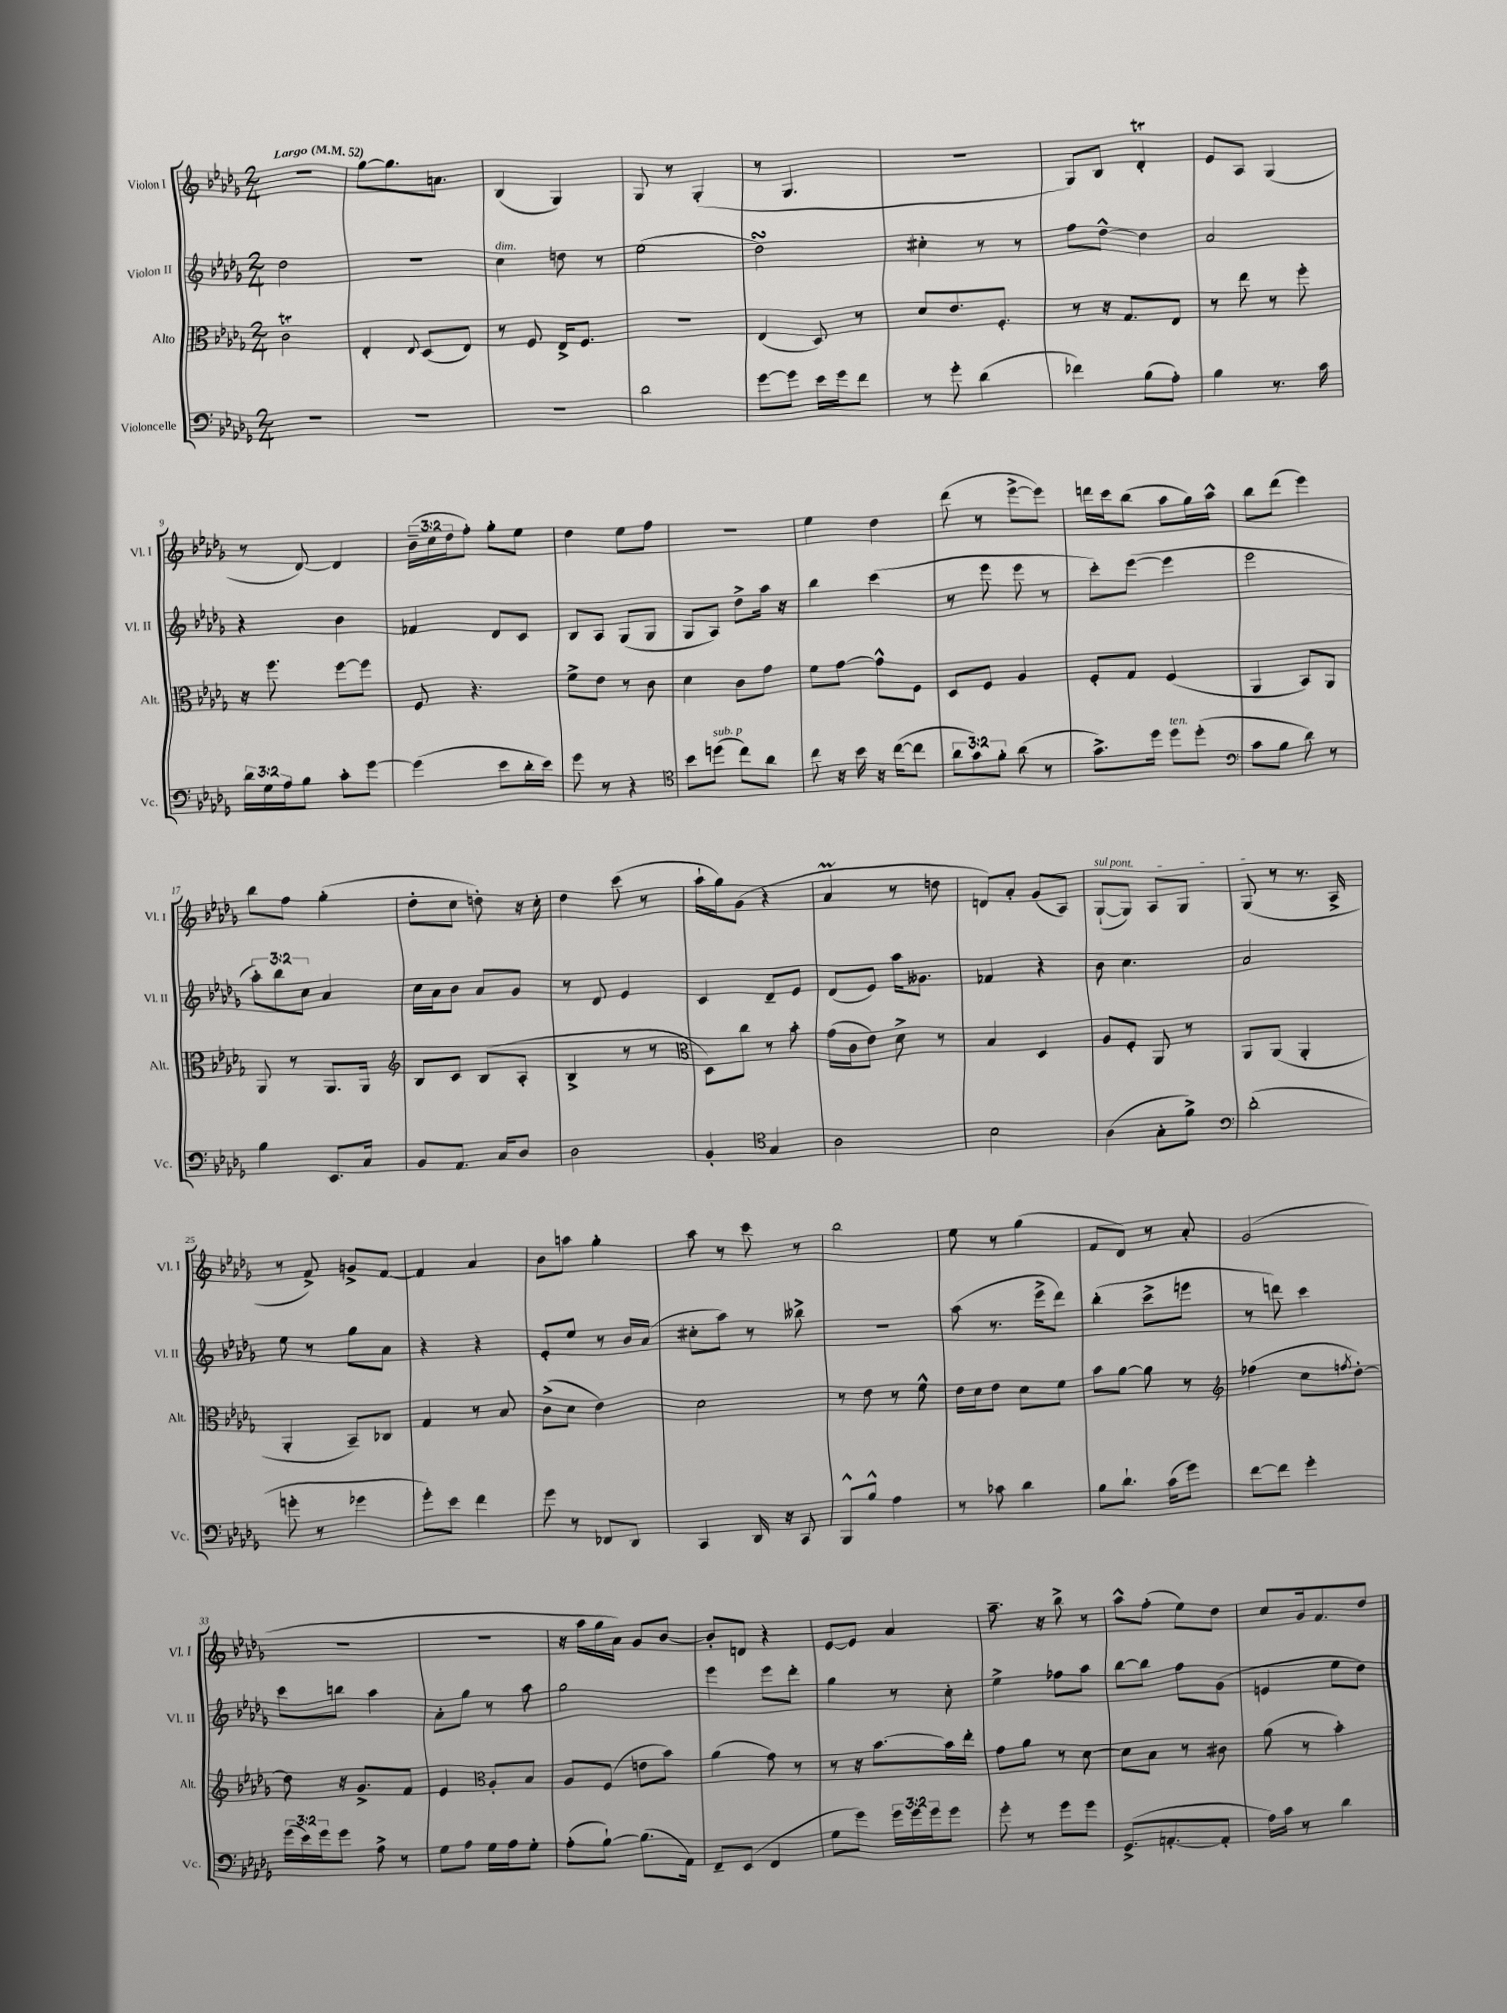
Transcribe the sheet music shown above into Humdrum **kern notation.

**kern	**kern	**kern	**kern
*staff4	*staff3	*staff2	*staff1
*clefF4	*clefC3	*clefG2	*clefG2
*k[b-e-a-d-g-]	*k[b-e-a-d-g-]	*k[b-e-a-d-g-]	*k[b-e-a-d-g-]
*M2/4	*M2/4	*M2/4	*M2/4
*MM52	*MM52	*MM52	*MM52
2r	2c	2dd-	2r
=	=	=	=
2r	4E-'	2r	[8gg-
.	.	.	8.gg-]
.	8qqE-	.	.
.	(8D-	.	.
.	.	.	8.a
.	8E-)	.	.
=	=	=	=
2r	8r	4cc	(4B-
.	8F	.	.
.	16E-^	8dd	4G-)
.	8.F	.	.
.	.	8r	.
=	=	=	=
2d-	2r	(2ee-	8G-
.	.	.	8r
.	.	.	(4G-'
=	=	=	=
[8g-	(4E-	2dd-)	8r
8g-]	.	.	4.G-
16e-	8D-)	.	.
16g-	.	.	.
8f	8r	.	.
=	=	=	=
8r	8d-	4cc#'	2r
8g-'	8.e-	.	.
(4d-	.	8r	.
.	8.F'	.	.
.	.	8r	.
=	=	=	=
4f-)	8r	8ff	8G-)
.	16r	[8dd-^^	8B-
.	8.G-	.	.
(8B-	.	4dd-]	4d-'
8A-')	8E-	.	.
=	=	=	=
4B-	8r	2a-	8e-
.	8ee-	.	8A-
8.r	8r	.	(4G-
.	8ff'	.	.
16c	.	.	.
=	=	=	=
24d-	16r	4r	8r
24G-	.	.	.
.	8.ff	.	.
24A-	.	.	.
8B-	.	.	[8d-)
8c'	[8ff	4b-	4d-]
[8g-	8ff]	.	.
=	=	=	=
(4g-]	8F	4f-	(24b-~
.	.	.	24cc
.	.	.	24dd-
.	4.r	.	8ff')
8e-	.	8d-	8gg-'
16d-'	.	8c	8ee-
16e-)	.	.	.
=	=	=	=
8g-	8f^	8B-	4dd-
8r	8e-	8A-	.
4r	8r	(8G-	8ee-
.	8c	8G-	8ff
=	=	=	=
*clefC4	*	*	*
8b-	4d-	8G-	2r
(8dd	.	8A-)	.
8cc)	8c	8dd-^	.
8a-	8g-	16aa-	.
.	.	16r	.
=	=	=	=
8cc	8f	4bb-	4ee-
16r	[8g-	.	.
16b-	.	.	.
16r	8g-^^]	(4ccc	4dd-
([16cc	.	.	.
8cc]	8F	.	.
=	=	=	=
12a-	8D-	8r	(8ddd-
12g-)	.	.	.
.	8F	8eee-	8r
12f'	.	.	.
(8a-	4A-	8eee-	[8eee-^
8r	.	8r	8eee-])
=	=	=	=
8.g-^)	8F'	8ccc')	16ddd
.	.	.	16ccc
.	8G-	([8eee-	(8bb-
16dd-	.	.	.
8dd-	(4F	4eee-]	8aa-
(8dd-'	.	.	16gg-)
.	.	.	16aa-^^
=	=	=	=
*clefF4	*	*	*
8c	4AA-	2eee-	8bb-
8B-	.	.	(8ddd-
8d-)	8BB-)	.	4eee-)
8r	8AA-	.	.
=	=	=	=
4B-	8AA-	12aa-')	8bb-
.	.	12bb-	.
.	8r	.	8ff
.	.	12cc	.
8.EE-	8.AA-	4a-	(4gg-'
16C	16AA-	.	.
=	=	=	=
*	*clefG2	*	*
8BB-	8B-	16cc	8dd-'
.	.	16a-	.
8.AA-	8c	8b-	8cc
.	(8B-	8a-	8dd')
16C	.	.	.
8D-	8A-'	8g-	16r
.	.	.	16cc'
=	=	=	=
2D-	4B-^	8r	4dd-
.	.	8d-	.
.	8r	4e-	(8ccc
.	8r	.	8r
=	=	=	=
*	*clefC3	*	*
4BB-'	8D-)	4c	16aa-`
.	.	.	16gg-)
.	8cc	.	(8g-
*clefC4	*	*	*
4G-	8r	8d-~	4r
.	8b-'	8e-	.
=	=	=	=
2A-	(16g-	(8d-	4a-
.	16c	.	.
.	8e-)	8e-)	.
.	8d-^	16aa-	8r
.	.	8.g--	.
.	8r	.	8dd
=	=	=	=
2B-	4B-	4f-	8d)
.	.	.	8a-'
.	4D-	4r	(8g-
.	.	.	8A-)
=	=	=	=
(4A-	8A-	8b-	([8G-`
.	8F'	4.cc	8G-])
8G-'	8AA-	.	8A-
8f^)	8r	.	8G-
=	=	=	=
*clefF4	*	*	*
(2d-'	8AA-	2a-	(8G-
.	(8AA-	.	8r
.	4AA-'	.	8.r
.	.	.	16A-^
=	=	=	=
8g'	4AA-'	8ee-	8r
8r	.	8r	8f^)
4g-	8BB-~)	8gg-	8g^
.	8C-	8a-	[8f
=	=	=	=
8g-')	4G-	4r	4f]
8e-	.	.	.
4f	8r	4r	4a-
.	8B-	.	.
=	=	=	=
8g-	(8c^	8e-'	8b-
8r	8d-	8ee-	8aa
8FF-	4e-)	8r	4gg-'
8DD-	.	16b-	.
.	.	(16a-	.
=	=	=	=
4CC	2d-	8cc#'	8aa-
.	.	8aa-)	8r
16DD-	.	8r	8ccc
16r	.	.	.
8CC	.	8bb--^	8r
=	=	=	=
8BBB-^^	8r	2r	2bb-
8B-^^	8e-	.	.
4A-	8r	.	.
.	8f^^	.	.
=	=	=	=
8r	16e-	(8aa-	8ee-
.	16d-	.	.
8c-	8e-	8.r	8r
4d-	8d-	.	(4gg-
.	.	16eee-^	.
.	8f	8ddd-)	.
=	=	=	=
8B-	8b-	(4bb-'	8f
8.d-`	[8a-	.	8d-)
.	8a-]	8ccc^	8r
(16c	.	.	.
8g-)	8r	8eee	8a-'
=	=	=	=
*	*clefG2	*	*
[8f	(4ff-	8r	(2g-
8f]	.	8ddd)	.
4g-'	8cc	4ccc	.
.	8qff	.	.
.	[8dd-')	.	.
=	=	=	=
(24g-	8dd-]	8ccc	2r
24e-)	.	.	.
24g-	.	.	.
8g-	16r	8bb	.
.	8.g-^	.	.
8A-^	.	4aa-	.
8r	8f	.	.
=	=	=	=
8G-	4e-	8a-'	2r
8A-	.	8gg-	.
*	*clefC3	*	*
16G-	8A-'	8r	.
16A-	.	.	.
8G-'	8B-	8aa-	.
=	=	=	=
(8A-'	8A-	2gg-	16r
.	.	.	16aa-
[8B-`)	(8F	.	16gg-
.	.	.	16a-)
(8.B-]	8e	.	8g-
.	8b-)	.	[8b-
16AA-)	.	.	.
=	=	=	=
8FF~	(4a-	4eee-	8b-']
(8EE-	.	.	8d
4FF	8g-)	8eee-	4r
.	8r	8ddd-'	.
=	=	=	=
8G-	8r	4gg-	[8e-
8g-)	16r	.	8e-]
.	[8.b-	.	.
24g-	.	8r	4a-
24g-	.	.	.
24g-	.	.	.
8g-	16b-]	8cc'	.
.	16ee-'	.	.
=	=	=	=
8g-'	8g-	4ee-^	8.aa-~
8r	8a-	.	.
.	.	.	16r
8g-	8r	8ff-	8bb-^
8g-	[8d-	8aa-	8r
=	=	=	=
(8.GG-^	8d-]	[8bb-	8aa-^^
.	8B-	8bb-]	(8ff'
[8.AA'	.	.	.
.	8r	8ff	8ee-)
8AA']	8c#	(8g-	8dd-
=	=	=	=
16A-)	(8a-	4e	8cc
16c	.	.	.
8r	8r	.	16g-
.	.	.	8.f
4d-	4b-')	8ee-	.
.	.	8dd-)	8dd-
==	==	==	==
*-	*-	*-	*-
